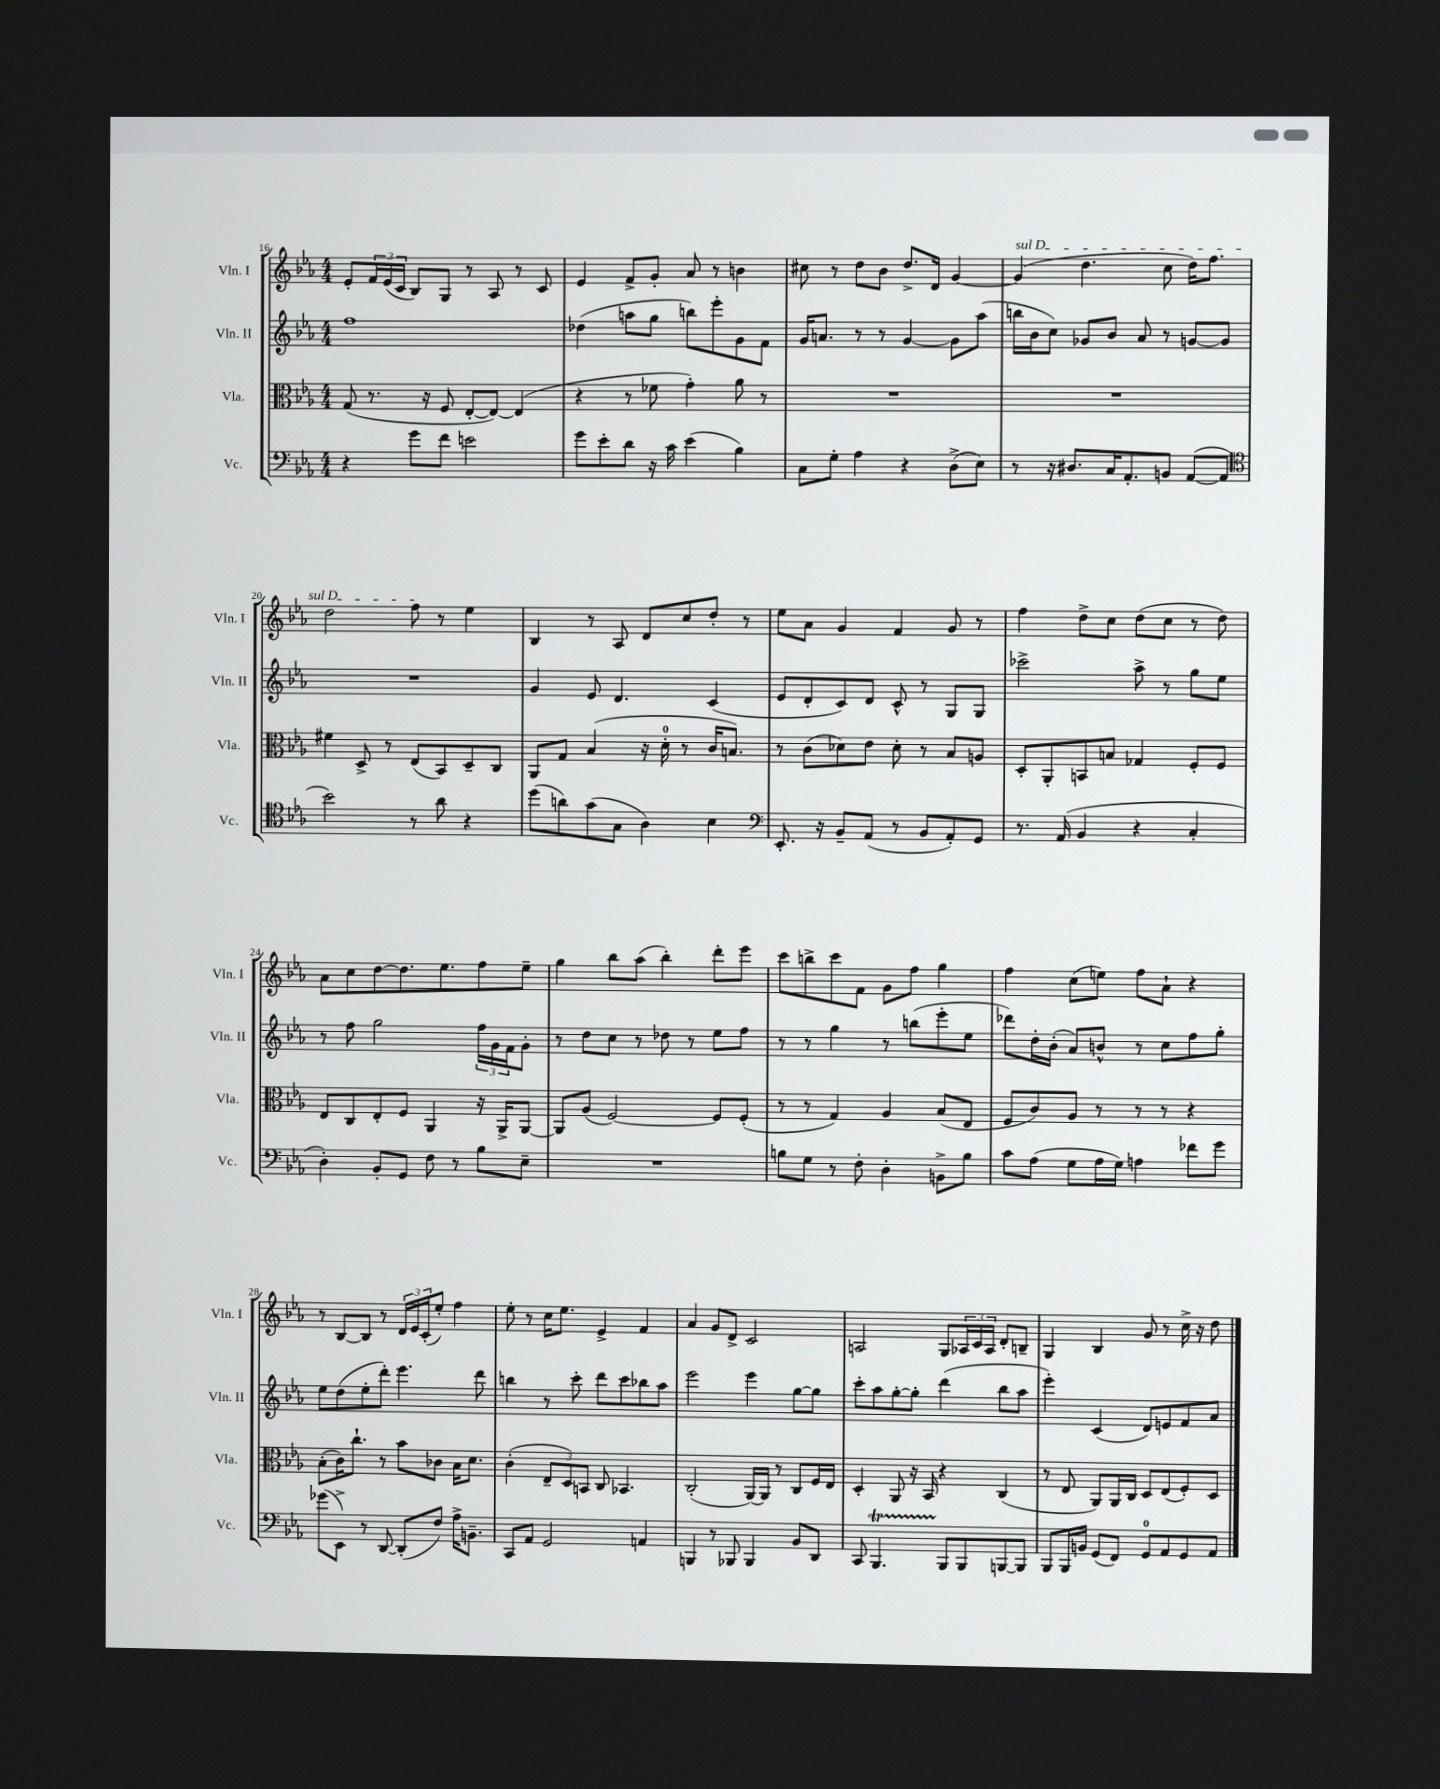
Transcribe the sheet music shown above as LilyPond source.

<<
\new StaffGroup <<
\new Staff = "s0" \with { instrumentName = "Vln. I" shortInstrumentName = "Vln. I" } {
    \clef treble \key ees \major \numericTimeSignature \time 4/4
    ees'8-. \tuplet 3/2 { f'16 ees'16( c'16 } bes8) g8 r8 aes8 r8 c'8 |
    ees'4 f'8-> g'8-. aes'8 r8 b'4 |
    cis''8 r8 d''8 bes'8 d''8.-> d'16 g'4~ |
    \once \override TextSpanner.bound-details.left.text = \markup { \italic "sul D" } g'4\startTextSpan( d''4. c''8 d''16) f''8. |
    d''2 f''8\stopTextSpan r8 ees''4 |
    bes4 r8 aes8 d'8 c''8 d''8-. r8 |
    ees''8 aes'8 g'4 f'4 g'8 r8 |
    f''4 d''8-> c''8 d''8( c''8 r8 d''8) |
    aes'8 c''8 d''8~ d''8. ees''8. f''8 ees''8-- |
    g''4 bes''8 aes''8( bes''4-.) d'''8-. ees'''8 |
    c'''8 b''8-> c'''8 f'8 g'8 f''8 g''4 |
    f''4 c''8( e''8) f''8 aes'8-! r4 |
    r8 bes8~ bes8 r8 \tuplet 3/2 { d'16 ees'16 c'16-.( } ees''8-.) f''4 |
    ees''8-. r8 c''16 ees''8. ees'4-> f'4 |
    aes'4 g'8 d'8-> c'2 |
    a2 g8 \tuplet 3/2 { aes16 c'16 aes16 } d'8-. b8-- |
    g4 bes4 g'8 r8 c''16-> r16 d''8 \bar "|." |
}
\new Staff = "s1" \with { instrumentName = "Vln. II" shortInstrumentName = "Vln. II" } {
    \clef treble \key ees \major \numericTimeSignature \time 4/4
    f''1 |
    des''4( a''8 g''8 b''8) ees'''8-. g'8 f'8 |
    g'16 a'8. r8 r8 g'4~ g'8 aes''8( |
    b''16 bes'16 c''8) ges'8 bes'8 aes'8 r8 g'8~ g'8 |
    R1 |
    g'4 ees'8 d'4. c'4( |
    ees'8 d'8-. c'8) d'8 c'8-^ r8 g8 g8 |
    ces'''2-> aes''8-> r8 g''8 ees''8 |
    r8 f''8 g''2 \tuplet 3/2 { f''16 g'16 f'16 } g'8-. |
    r8 d''8 c''8 r8 des''8 r8 ees''8 f''8 |
    r8 r8 g''4 r8 b''8( ees'''8-. ees''8 |
    des'''8) d''16-. bes'16-.( aes'8) b'8-^ r8 c''8 f''8 g''8-. |
    ees''8 d''8( ees''8-. d'''8-.) ees'''4. d'''8 |
    b''4 r8 c'''8-. d'''8 c'''8 bes''8 aes''8 |
    ees'''2 ees'''4 g''8~ g''8 |
    c'''8-. aes''8 g''8~-. g''8-. d'''4( bes''8 aes''8 |
    ees'''4-.) c'4( d'8) e'8 f'8 aes'8 \bar "|." |
}
\new Staff = "s2" \with { instrumentName = "Vla." shortInstrumentName = "Vla." } {
    \clef alto \key ees \major \numericTimeSignature \time 4/4
    g8( r8. r16 f8 ees8~-. ees8~) ees4( |
    r4 r8 fes'8 g'4-.) aes'8 r8 |
    R1 |
    R1 |
    fis'4 d8-> r8 ees8( bes,8) d8-- c8 |
    aes,8 g8 bes4( r16 d'16-0-. r8 c'16 b8.) |
    r8 c'8( des'8) ees'8 des'8-. r8 bes8 a8 |
    d8-. aes,8-. b,8 b8 ges4 f8-. f8 |
    ees8 c8 ees8-. f8 aes,4 r16 aes,16-> aes,8~ |
    aes,8 aes8( f2~) f8 f8-.( |
    r8 r8 g4) aes4 bes8( ees8 |
    f8 c'8) aes8 r8 r8 r8 r4 |
    bes8-.( c'16) c''8.-! r8 bes'8 ces'8 bes16 d'8. |
    c'4-.( \tuplet 3/2 { ees8-- d8) b,8 } c8 bes,4. |
    c2-.( aes,16~) aes,16 r8 c8 f16 ees16 |
    d4-. aes,8 r16 bes,16 r4 c4( |
    r8 ees8 aes,8) aes,16 c16 d8 ees8( f8-.) d8 \bar "|." |
}
\new Staff = "s3" \with { instrumentName = "Vc." shortInstrumentName = "Vc." } {
    \clef bass \key ees \major \numericTimeSignature \time 4/4
    r4 g'8 f'8 e'2 |
    g'8 ees'8-. d'8 r16 c'16 ees'4( bes4) |
    c8 g8-. aes4 r4 d8->( ees8) |
    r8 r16 dis8. c16 aes,8.-. b,8 aes,8~( aes,8 |
    \clef tenor bes'2) r8 aes'8 r4 |
    d''8( a'8) g'8( g8 aes4) bes4 |
    \clef bass ees,8.-. r16 bes,8-- aes,8( r8 bes,8 aes,8-.) g,8 |
    r8. aes,16( bes,4 r4 c4-. |
    d4-.) bes,8-. g,8 f8 r8 bes8 ees8-- |
    R1 |
    b8 g8 r8 f8-. d4-. b,8-> b8 |
    c'8 aes8( g8 aes16 g16) a4 fes'8 g'8 |
    ges'8( ees,8->) r8 d,8~ d,8-.( f8) aes16-> b,8.-- |
    c,8 aes,8 g,2 a,4 |
    b,,4 r8 bes,,8 bes,,4 bes,8 d,8 |
    c,8 bes,,4.\startTrillSpan bes,,8\stopTrillSpan bes,,8 b,,8~ b,,8 |
    bes,,8 bes,,16 b,16 g,8( f,8) g,8-0 aes,8 g,8 aes,8 \bar "|." |
}
>>
>>
\layout { \context { \Score currentBarNumber = #16 } }
